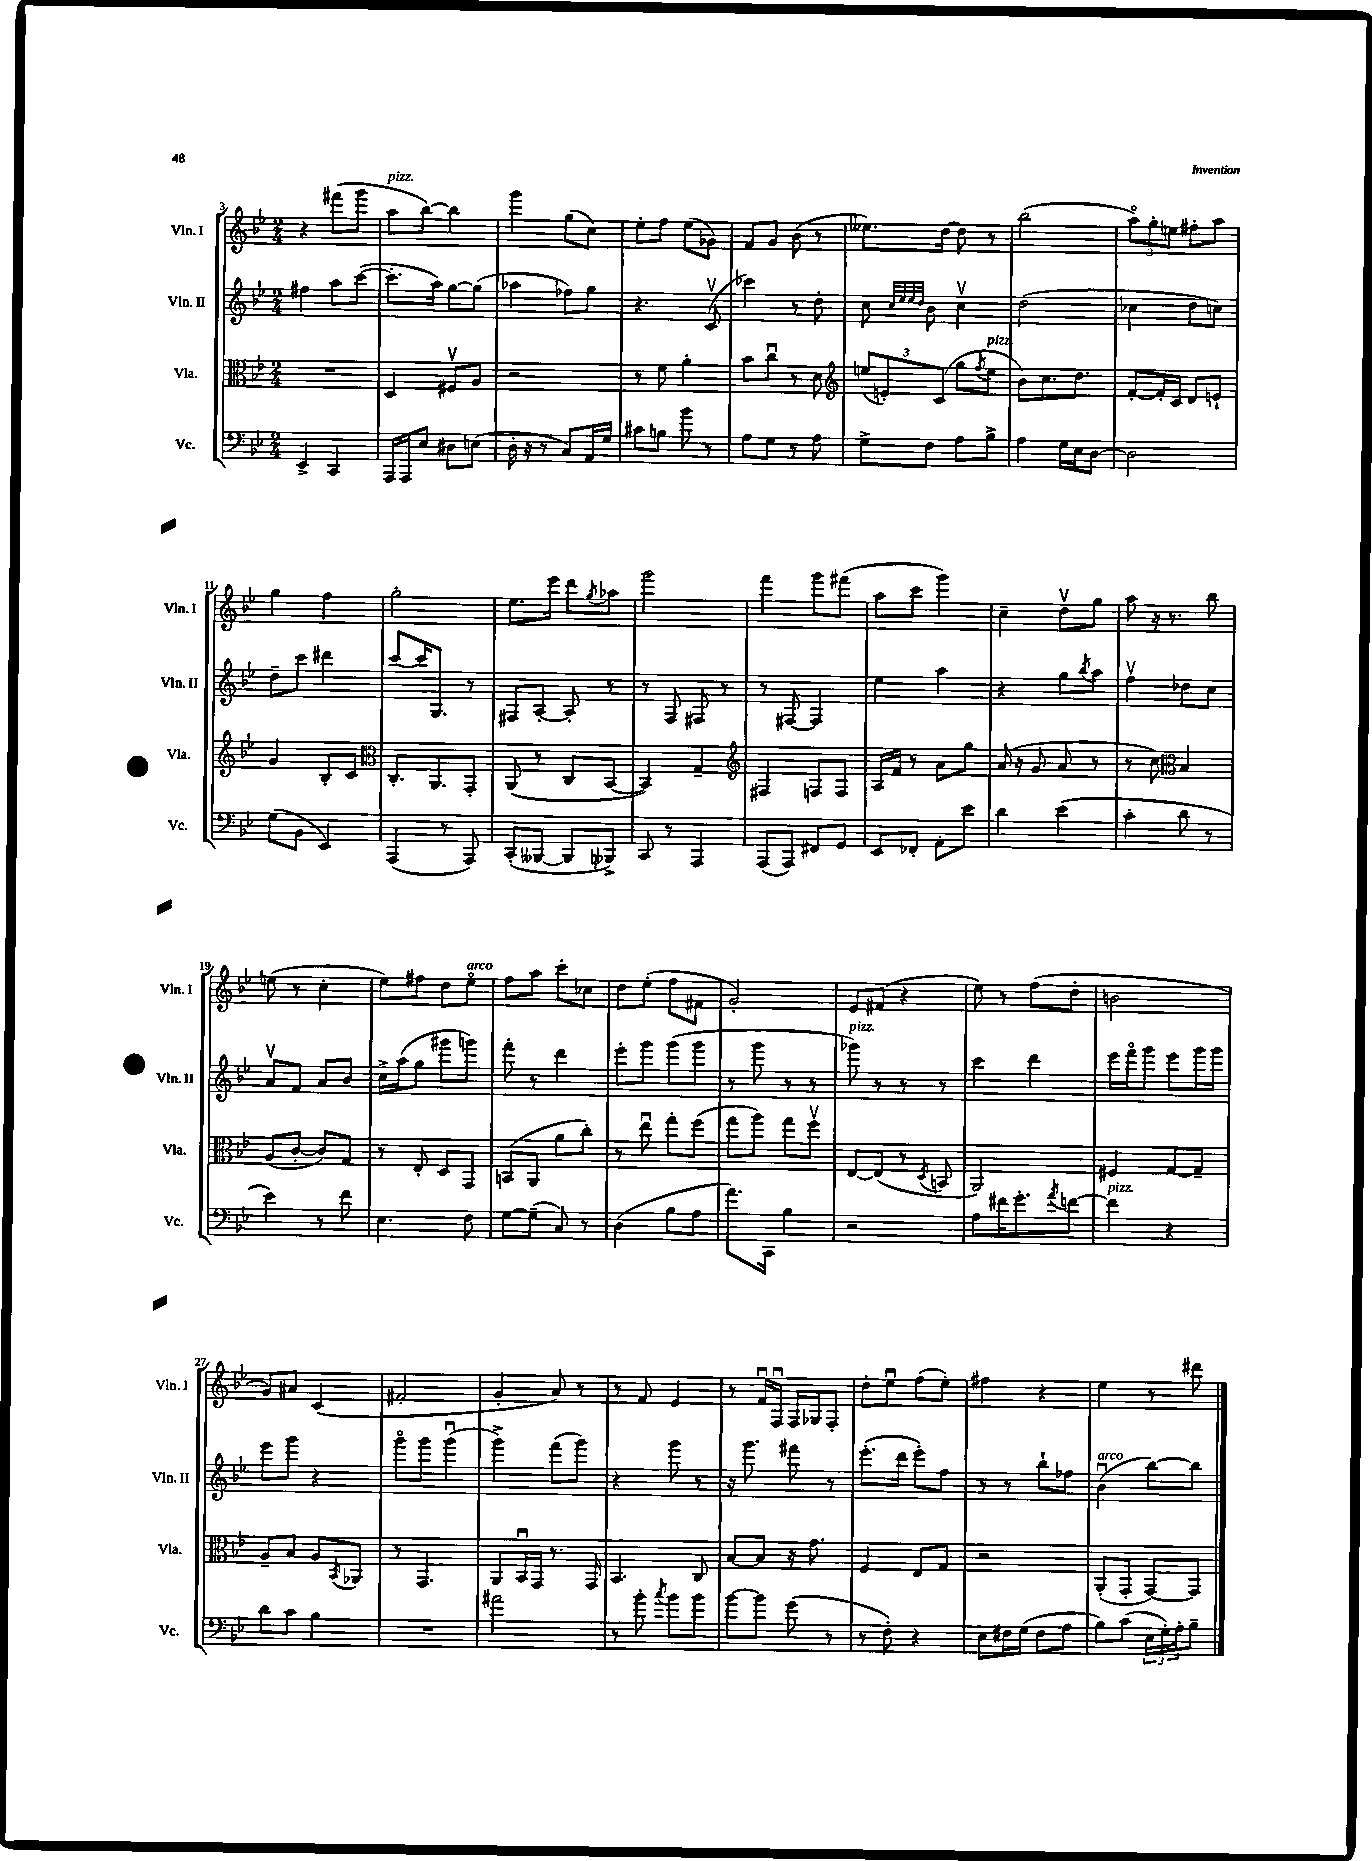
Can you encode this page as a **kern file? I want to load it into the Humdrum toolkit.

**kern	**kern	**kern	**kern
*staff4	*staff3	*staff2	*staff1
*clefF4	*clefC3	*clefG2	*clefG2
*k[b-e-]	*k[b-e-]	*k[b-e-]	*k[b-e-]
*M2/4	*M2/4	*M2/4	*M2/4
4EE-^/	2r	4ff#\	4r
4CC/	.	8aa\L	(8fff#\L
.	.	([8ccc\J	8ggg\J
=	=	=	=
16AAA/LL	4D/	8.ccc'\]L	8aa\L
16AAA/J	.	.	.
8E-/J	.	.	[8bb-\J)
.	.	16aa\Jk)	.
8D#\L	8F#v/L	[8gg\L	4bb-\]
(8E\J	8A/J	(8gg\]J	.
=	=	=	=
16D'\	2r	4aa-\	4ggg\
16r	.	.	.
8r	.	.	.
8C/L)	.	8ff-\L)	(8gg\L
16AA/L	.	8gg\J	8cc\J)
16G/JJ	.	.	.
=	=	=	=
8c#\L	8r	4.r	8ee-'\L
8B\J	8f\	.	8ff\J
8b-\	4a'\	.	(8ee-\L
8r	.	(8cv/	8g-\J)
=	=	=	=
8A\L	8b-\L	4ccc-\)	8f/L
8G\J	8ccu\J	.	8g/J
8r	8r	8r	(8b-\
8A\	8d\	8dd'\	8r
=	=	=	=
*	*clefG2	*	*
8G^\L	(12ee/L	8cc\	8.ee--\L)
.	12e'/)	.	.
.	.	32qqcc/LLL	.
.	.	32qqee-/	.
.	.	32qqee-/	.
.	.	32qqdd/JJJ	.
8F\J	.	8b-\	.
.	(12c/J	.	.
.	.	.	[16dd\Jk
8A\L	8gg\L	4ccv\	8dd\]
.	8qff/	.	.
8B-^\J	8ee\J	.	8r
=	=	=	=
4A\	8b-\L)	(2dd\	(2bb-\
.	8.cc\	.	.
16G\LL	.	.	.
16E-\J	8.dd\J	.	.
[8D\J	.	.	.
=	=	=	=
2D\]	[8f'/L	4cc-\	12aao\L)
.	.	.	12gg'\
.	16f'/]L	.	.
.	.	.	12ee\J
.	16c/JJ	.	.
.	8d/L	8dd\L	8ff#'\L
.	8e`/J	8cc\J)	8aa\J
=	=	=	=
(8G\L	4g/	8dd~\L	4gg\
8BB-\J	.	8ccc\J	.
4EE-/)	8B-'/L	4ddd#\	4ff\
.	8c/J	.	.
=	=	=	=
*	*clefC3	*	*
(4AAA/	8.C'/L	[8ccc/L	2gg'\
.	.	16ccc/]K	.
.	8.AA/	8.G/J	.
8r	.	.	.
8AAA/)	8GG'/J	8r	.
=	=	=	=
(8CC'/L	(8AA/	8F#/L	8.ee-\L
[8BBB--/J	8r	[8A'/J	.
.	.	.	16eee-\Jk
8BBB--/]L	8C/L	8A'/]	8ddd\L
.	.	.	8qgg/
8BBB-^/J)	[8BB-/J	8r	8aa-\J
=	=	=	=
8CC/	4BB-/])	8r	2ggg\
8r	.	8F/	.
4AAA/	4G~/	8F#/	.
.	.	8r	.
=	=	=	=
*	*clefG2	*	*
(8AAA/L	4F#/	8r	4fff\
8AAA/J)	.	[8F#/	.
8FF#/L	8F/L	4F#/]	8ggg\L
8GG/J	8F/J	.	(8fff#\J
=	=	=	=
8EE-/L	16A/LL	4ee-\	8aa\L
.	16f/JJ	.	.
8FF-'/J	8r	.	8ccc\J
8AA'\L	8a\L	4aa\	4ggg\)
8e-\J	8gg\J	.	.
=	=	=	=
4d\	(16a/	4r	4cc~\
.	16r	.	.
.	8g/	.	.
(4e-\	8a/	8gg\L	8ddv\L
.	.	8qbb-/	.
.	8r	8aa\J	8gg\J
=	=	=	=
4c'\	8r	4ffv\	8aa\
.	8cc\)	.	16r
.	.	.	8.r
*	*clefC3	*	*
8d\	4B-/	8dd-\L	.
8r	.	8cc\J	8bb-\
=	=	=	=
4e-\)	(8A/L	8av/L	(8ee\
.	[8c'/J	8f/J	8r
8r	8c/]L)	8a/L	4cc'\
8f\	8G/J	8b-/J	.
=	=	=	=
4.E-\	8r	16cc^\LL	8ee-\L)
.	.	(16aa\J	.
.	8E-'/	8gg\J	8ff#\J
.	8D/L	8ggg#\L	8dd\L
8F\	8GG/J	8ggg\J)	8ee-o\J
=	=	=	=
[8G\L	(8BB/L	8fff'\	8ff\L
(8G~\]J	8AA/J	8r	8aa\J
8C/)	8a\L	4ddd\	8ccc'\L
8r	8cc'\J)	.	8cc-\J
=	=	=	=
(4D\	8r	8eee-'\L	8dd\L
.	8ee-u\	8ggg\J	(8ee-'\J
8B-\L	8gg'\L	(8ggg\L	8ff\L
8A\J	(8ff\J	8ggg\J	8f#\J
=	=	=	=
8.a\L)	8gg\L	8r	2g'/)
.	8aa\J)	8ggg\	.
16CC\Jk	.	.	.
4B-\	8gg\L	8r	.
.	8ffv\J	8r	.
=	=	=	=
2r	[8E-/L	8ggg-\)	8e-/L
.	(8E-/]J	8r	(8f#/J
.	8r	8r	4r
.	8qD/	.	.
.	8BB/	8r	.
=	=	=	=
8A\L	2AA/)	4ccc\	8ee-\)
16f#\K	.	.	8r
8.g'\	.	.	.
.	.	4ddd\	(8ff\L
8qa/	.	.	.
[8f\J	.	.	8dd'\J
=	=	=	=
4f\]	4F#/	16eee-\LL	2b\
.	.	16fffo\J	.
.	.	8ggg\J	.
4r	[8G/L	8eee-\L	.
.	8G~/]J	16ggg\L	.
.	.	16ggg\JJ	.
=	=	=	=
8d\L	8A~/L	8eee-\L	8g/L)
8c\J	8B-/J	8ggg\J	8a#/J
4B-\	8A/L	4r	(4c/
.	8qBB-/	.	.
.	8AA-/J	.	.
=	=	=	=
2r	8r	8gggo\L	2f#'/
.	4.GG/	8ggg\J	.
.	.	(4gggu\	.
=	=	=	=
2a#\	8AA/L	4ggg^\)	4g'/
.	16BB-u/L	.	.
.	16GG/JJ	.	.
.	8.r	(8fff\L	8a/)
.	.	8ggg\J)	8r
.	16GG/	.	.
=	=	=	=
8r	4.BB-/	4r	8r
8b-'\	.	.	8f/
8qcc/	.	.	.
8b-\L	.	8ggg\	4e-/
8b-\J	8C/	8r	.
=	=	=	=
[8b-\L	[8B-/L	16r	8r
.	.	8.ggg\	.
8b-\]J	8B-/]J	.	16fu/LL
.	.	.	16Fu/JJ
(8g\	16r	8fff#\	16F/LL
.	8.g\	.	16G-/J
8r	.	8r	8F'/J
=	=	=	=
8r	4F/	(8.eee-'\L	8dd'\L
8F'\)	.	.	8ee-u\J
.	.	16ddd\Jk	.
4r	8E-/L	8eee-'\L)	(8ff\L
.	8G/J	8ff\J	8ee-'\J)
=	=	=	=
8E-\L	2r	8r	4ff#\
16F#\L	.	8r	.
(16G\JJ	.	.	.
8F#\L	.	8bb-`\L	4r
8A\J	.	8ff-\J	.
=	=	=	=
8B-\L)	(8AA'/L	(4b-u\	4ee-\
(8c\J	8GG'/J	.	.
24E-\LL	[8GG/L)	[8bb-\L)	8r
24G'\)	.	.	.
24A'\J	.	.	.
8B-~\J	8GG/]J	8bb-\]J	8ddd#\
==	==	==	==
*-	*-	*-	*-
